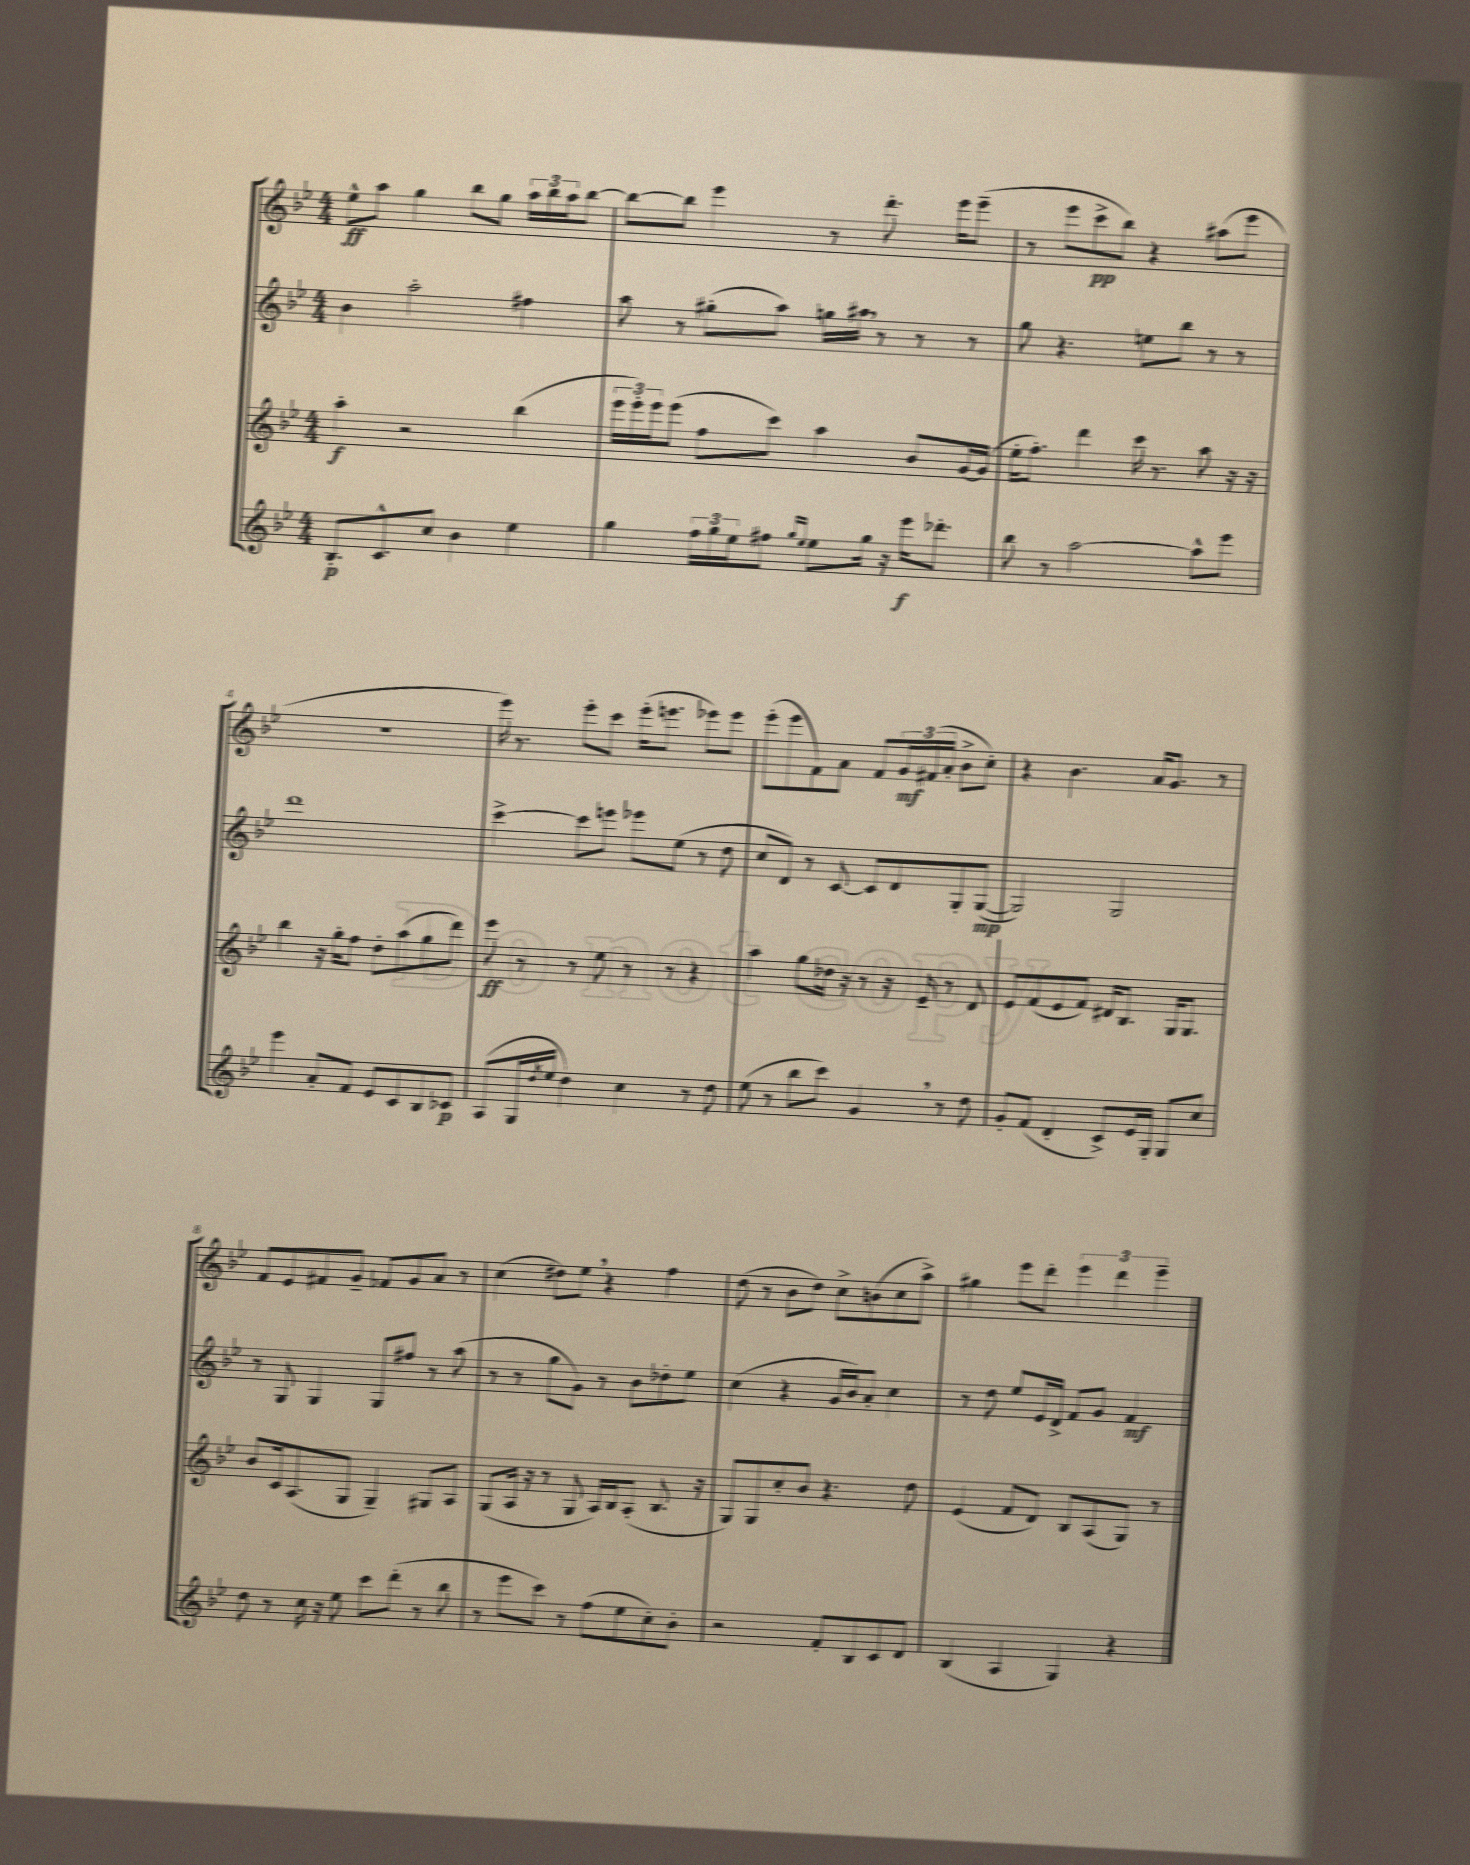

**kern	**kern	**kern	**kern
*staff4	*staff3	*staff2	*staff1
*clefG2	*clefG2	*clefG2	*clefG2
*k[b-e-]	*k[b-e-]	*k[b-e-]	*k[b-e-]
*M4/4	*M4/4	*M4/4	*M4/4
8.B-'/L	4aa'\	4b-\	8ee-^^\L
.	.	.	8aa\J
8.c^^/	.	.	.
.	2r	2aa'\	4gg\
8cc/J	.	.	.
4b-\	.	.	8bb-\L
.	.	.	8gg\J
4ee-\	(4bb-\	4ff#\	24aa\LL
.	.	.	24bb-\
.	.	.	24aa\J
.	.	.	[8bb-\J
=	=	=	=
4gg\	24eee-\LL	8aa\	8bb-\_L
.	24eee-'\)	.	.
.	24eee-\J	.	.
.	(8eee-\J	8r	8bb-\]J
24ff\LL	8ff\L	(8gg#'\L	4eee-\
24gg\	.	.	.
24ee-\J	.	.	.
8ff#\J	8ccc\J)	8aa\J)	.
16qqgg/LL	.	.	.
16qqee-/JJ	.	.	.
8ee-\L	4aa\	16gg\LL	8r
.	.	16aa#\JJ	.
16gg\Jk	.	8r	8.ddd'\
16r	.	.	.
16eee-\LK	8b-/L	8r	.
8.ddd-'\J	.	.	16eee-\LK
.	[16g/L	8r	(8eee-~\J
.	(16g/]JJ	.	.
=	=	=	=
8bb-\	16ee-'\LK	8gg\	8r
.	8.ff'\J)	.	.
8r	.	4.r	8eee-\L
[2aa\	4ddd\	.	8ccc^\
.	.	.	8bb-\J)
.	16ccc\	8ee\L	4r
.	8.r	.	.
.	.	8bb-\J	.
8aa^^\]L	8aa\	8r	(8aa#\L
8eee-\J	16r	8r	8eee-\J
.	16r	.	.
=	=	=	=
4eee-\	4bb-\	1ddd	1r
8a'/L	16r	.	.
.	16gg'\LK	.	.
8f/J	8ff\J	.	.
8e-/L	8dd'\L	.	.
8c/	(8aa\	.	.
8B-/	8gg\	.	.
8c-/J	8ddd\J)	.	.
=	=	=	=
(8A/L	8eee-\	[4ccc^\	16eee-\)
.	.	.	8.r
16G/L	8r	.	.
8qdd/	.	.	.
16ee-/JJ	.	.	.
4dd\)	8r	8ccc\]L	8eee-'\L
.	8ee-\	8eee\J	8ccc\J
4cc\	8r	8eee-\L	(16eee-'\LK
.	.	.	8.eee\J
.	8r	(8ee-\J	.
8r	4r	8r	8eee-\L)
8dd\	.	8dd\	8eee-\J
=	=	=	=
(8ee-\	4aa\	8cc/L	(8eee-'\L
8r	.	8d/J)	8eee-\
8bb-\L	8gg\L	8r	8f\)
8ccc\J)	16dd-\Jk	[8c/	8a\J
.	16r	.	.
4g/	8r	8c/]L	8f/L
.	16r	8d/	24g/L
.	.	.	(24f#/
.	16e-~/	.	.
.	.	.	24a'/JJ
8r	8r	8G'/	8b-^\L
8dd\	8d/	([8G/J	8cc'\J)
=	=	=	=
8g'/L	8e-/L	2G/])	4r
(8f/J	(8f/	.	.
4d'/	8e-/	.	4.b-\
.	8f/J)	.	.
8c^/L)	16d#/LK	2G/	.
.	8.B-/J	.	.
16e-/L	.	.	16a/LK
16G'/JJ	.	.	8.g/J
8G/L	16G/LK	.	.
.	8.G/J	.	.
8cc/J	.	.	8r
=	=	=	=
8dd\	8b-/L	8r	8f/L
8r	16c/k	8G/	8e-/
.	(8.A/	.	.
16cc\	.	4G/	8f#/
16r	.	.	.
8ee-\	8G/J	.	8g~/J
8ccc\L	4G~/)	8G/L	8f-/L
(8ddd'\J	.	8ff#/J	8g/
8r	8G#/L	8r	8a/J
8bb-\	8A/J	(8aa\	8r
=	=	=	=
8r	(8G/L	8r	(4cc\
8eee-\L	16A/Jk	8r	.
.	16r	.	.
8ccc\J)	8r	8gg\L	8dd#\L)
8r	8G/	8g\J)	8ee-\J
(8ff\L	16A/LL)	8r	4r
.	16B-/J	.	.
8ee-\	(8A'/J	8b-\L	.
8cc'\)	8.B-/	8dd-'\	4ff\
8b-'\J	.	8ee-\J	.
.	16r	.	.
=	=	=	=
2r	8G/L)	(4cc\	(8dd\
.	8G/	.	8r
.	8cc'/	4r	8b-\L
.	8b-/J	.	8dd\J)
8f'/L	4.r	16g/LL	8cc^\L
.	.	16b-/J)	.
8B-/	.	8a'/J	(8b\
8c/	.	4cc\	8cc\
8d/J	8dd\	.	8aa^\J)
=	=	=	=
(4B-/	(4e-/	8r	4gg#\
.	.	8dd\	.
4A/	8f/L	8ee-/L	8eee-\L
.	8d/J)	16e-/L	8ddd'\J
.	.	16d^/JJ	.
4G/)	8B-/L	8f/L	6eee-\
.	(8A/	8g/J	.
.	.	.	6ddd\
4r	8G/J)	4f/	.
.	.	.	6eee-~\
.	8r	.	.
==	==	==	==
*-	*-	*-	*-
